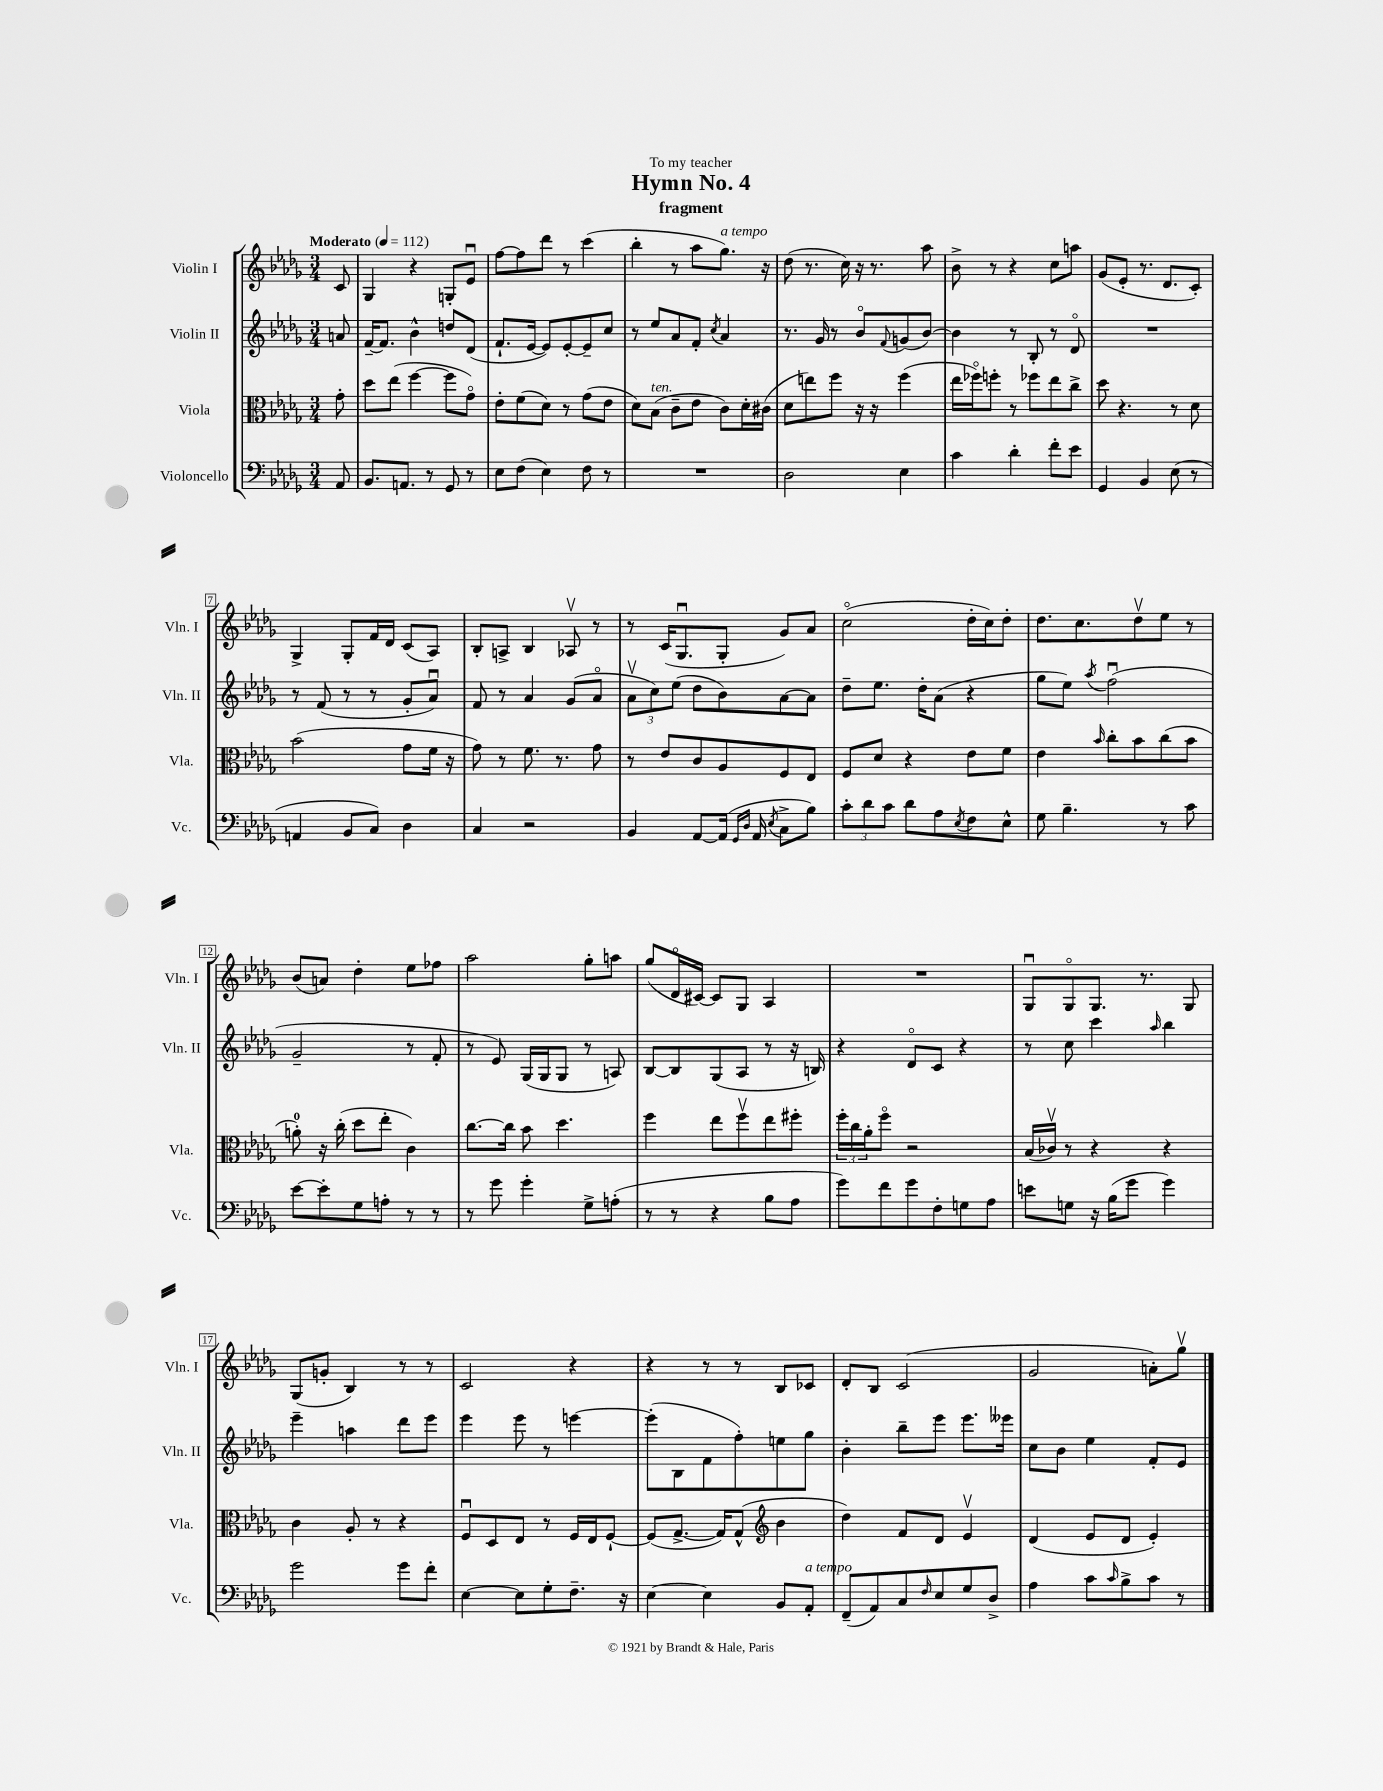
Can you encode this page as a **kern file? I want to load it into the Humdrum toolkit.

**kern	**kern	**kern	**kern
*staff4	*staff3	*staff2	*staff1
*clefF4	*clefC3	*clefG2	*clefG2
*k[b-e-a-d-g-]	*k[b-e-a-d-g-]	*k[b-e-a-d-g-]	*k[b-e-a-d-g-]
*M3/4	*M3/4	*M3/4	*M3/4
*MM112	*MM112	*MM112	*MM112
8AA-	8g-'	8a	8c
=	=	=	=
8.BB-	8dd-	[16f~	4G-
.	.	8.f]	.
.	(8ee-	.	.
8.AA	.	.	.
.	[4ff	4b-^^	4r
8r	.	.	.
8GG-	8ff]	8dd	8G'
8r	8g-o)	(8d-	8e-u
=	=	=	=
8E-	8e-'	8.f`	[8ff
(8F	(8f	.	8ff]
.	.	[16e-	.
4E-)	8d-)	8e-])	8ddd-
.	8r	[8e-'	8r
8F	(8g-	8e-~]	(4ccc
8r	8e-	8cc	.
=	=	=	=
2.r	8d-)	8r	4bb-'
.	(8B-	8ee-	.
.	8c~	8a-	8r
.	8e-	8f'	8aa-
.	.	8qcc	.
.	8c)	4a-	8.gg-)
.	16d-'	.	.
.	(16c#	.	16r
=	=	=	=
2D-	8d-	8.r	(8dd-
.	8ee)	.	8.r
.	.	16g-	.
.	8ff	8r	.
.	.	.	16cc)
.	16r	8b-o	16r
.	16r	.	8.r
.	.	8qqf	.
4E-	(4ff	(8g	.
.	.	[8b-)	8aa-
=	=	=	=
4c	16ee-	4b-]	8b-^
.	16ff-o)	.	.
.	8ff'	.	8r
4d-'	8r	8r	4r
.	8ff-	8B-'	.
8f'	8ee-	8r	8cc
8e-	8cc^	8d-o	8aa
=	=	=	=
4GG-	8dd-	2.r	(8g-
.	4.r	.	8e-'
4BB-	.	.	8.r
.	.	.	8.d-
(8E-	8r	.	.
8r	8d-	.	8c')
=	=	=	=
4AA	(2b-	8r	4G-^
.	.	(8f	.
8BB-	.	8r	8G-'
8C)	.	8r	16f
.	.	.	16d-
4D-	8g-	8g-'	(8c
.	16f	8a-u)	8A-)
.	16r	.	.
=	=	=	=
4C	8g-)	8f	8B-'
.	8r	8r	8A^
2r	8.f	4a-	4B-
.	8.r	.	.
.	.	(8g-	8A-v
.	8g-	8a-o	8r
=	=	=	=
4BB-	8r	12a-v	8r
.	.	12cc)	.
.	8e-	.	(16c
.	.	(12ee-	.
.	.	.	8.G-u
[8AA-	8c	8dd-	.
(16AA-]	8A-	8b-)	8G-'
16qqGG-	.	.	.
16qqD-	.	.	.
16AA-	.	.	.
8qE-	.	.	.
8C^	8F	[8a-	8g-)
8B-)	8E-	8a-]	8a-
=	=	=	=
12c'	8F	8dd-~	(2cco
12d-	.	.	.
.	8d-	8.ee-	.
12c	.	.	.
8d-	4r	.	.
.	.	16dd-'	.
8A-	.	(8a-	.
8qE-	.	.	.
8F	8e-	4r	16dd-'
.	.	.	16cc)
8E-^^	8f	.	8dd-'
=	=	=	=
8G-	4e-	8gg-	8.dd-
4.B-~	.	8ee-)	.
.	.	.	8.cc
.	16qqb-	8qaa-	.
.	8cc'	(2ffu	.
.	8b-	.	8dd-v
8r	(8cc	.	8ee-
8c	8b-	.	8r
=	=	=	=
[8e-	8a')	2g-~	(8b-
8e-']	16r	.	8a)
.	(16cc'	.	.
8G-	8dd-	.	4dd-'
8A'	8ee-'	.	.
8r	4c)	8r	8ee-
8r	.	8f'	8ff-
=	=	=	=
8r	[8.cc	8r	2aa-
8g-	.	8e-)	.
.	16cc]	.	.
4g-'	8b-	(16G-	.
.	.	16G-	.
.	4.dd-	8G-	.
8G-^	.	8r	8gg-'
(8A'	.	8A)	8aa
=	=	=	=
8r	4ff	[8B-	(8gg-
8r	.	8B-]	16d-o
.	.	.	[16c#)
4r	8ee-	(8G-	8c#]
.	8ffv	8A-	8G-
8B-	8ee-	8r	4A-
8A-	8ff#'	16r	.
.	.	16B)	.
=	=	=	=
8g-)	24ff'	4r	2.r
.	24cc	.	.
.	24a-'	.	.
8f	8ffo	.	.
8g-	2r	8d-o	.
8F'	.	8c	.
8G	.	4r	.
8A-	.	.	.
=	=	=	=
8e	(16B-	8r	8G-u
.	16c-v)	.	.
8G	8r	8cc	8G-o
16r	4r	4ccc	8.G-
(16B-	.	.	.
8g-	.	.	.
.	.	.	8.r
.	.	16qqaa-	.
4g-)	4r	4bb-	.
.	.	.	8G-
=	=	=	=
2g-	4c	4eee-~	(8G-
.	.	.	8g'
.	8A-'	4aa	4B-)
.	8r	.	.
8g-	4r	8ddd-	8r
8f'	.	8eee-	8r
=	=	=	=
[4E-	8Fu	4eee-	2c
.	8D-	.	.
8E-]	8E-	8eee-	.
8G-'	8r	8r	.
8.F~	16F	[4eee	4r
.	16E-	.	.
.	[8F`	.	.
16r	.	.	.
=	=	=	=
[4E-	(8F]	(8eee']	4r
.	[8.G-^	8B-	.
4E-]	.	8f	8r
.	16G-])	.	.
.	(8G-^^	8ff')	8r
*	*clefG2	*	*
8BB-	4b-	8ee	8B-
8AA-'	.	8gg-	8c-
=	=	=	=
(8FF~	4dd-)	4b-'	8d-'
8AA-)	.	.	8B-
8C	8f	8bb-~	(2c
16qqF	.	.	.
8E-	8d-	8eee-	.
8G-	4e-v	8.eee-	.
8D-^	.	.	.
.	.	16eee--	.
=	=	=	=
4A-	(4d-	8cc	2g-
.	.	8b-	.
8c	8e-	4ee-	.
16qqc	.	.	.
8B-^	8d-	.	.
8c	4e-')	8f'	8a')
8r	.	8e-	8gg-v
==	==	==	==
*-	*-	*-	*-
